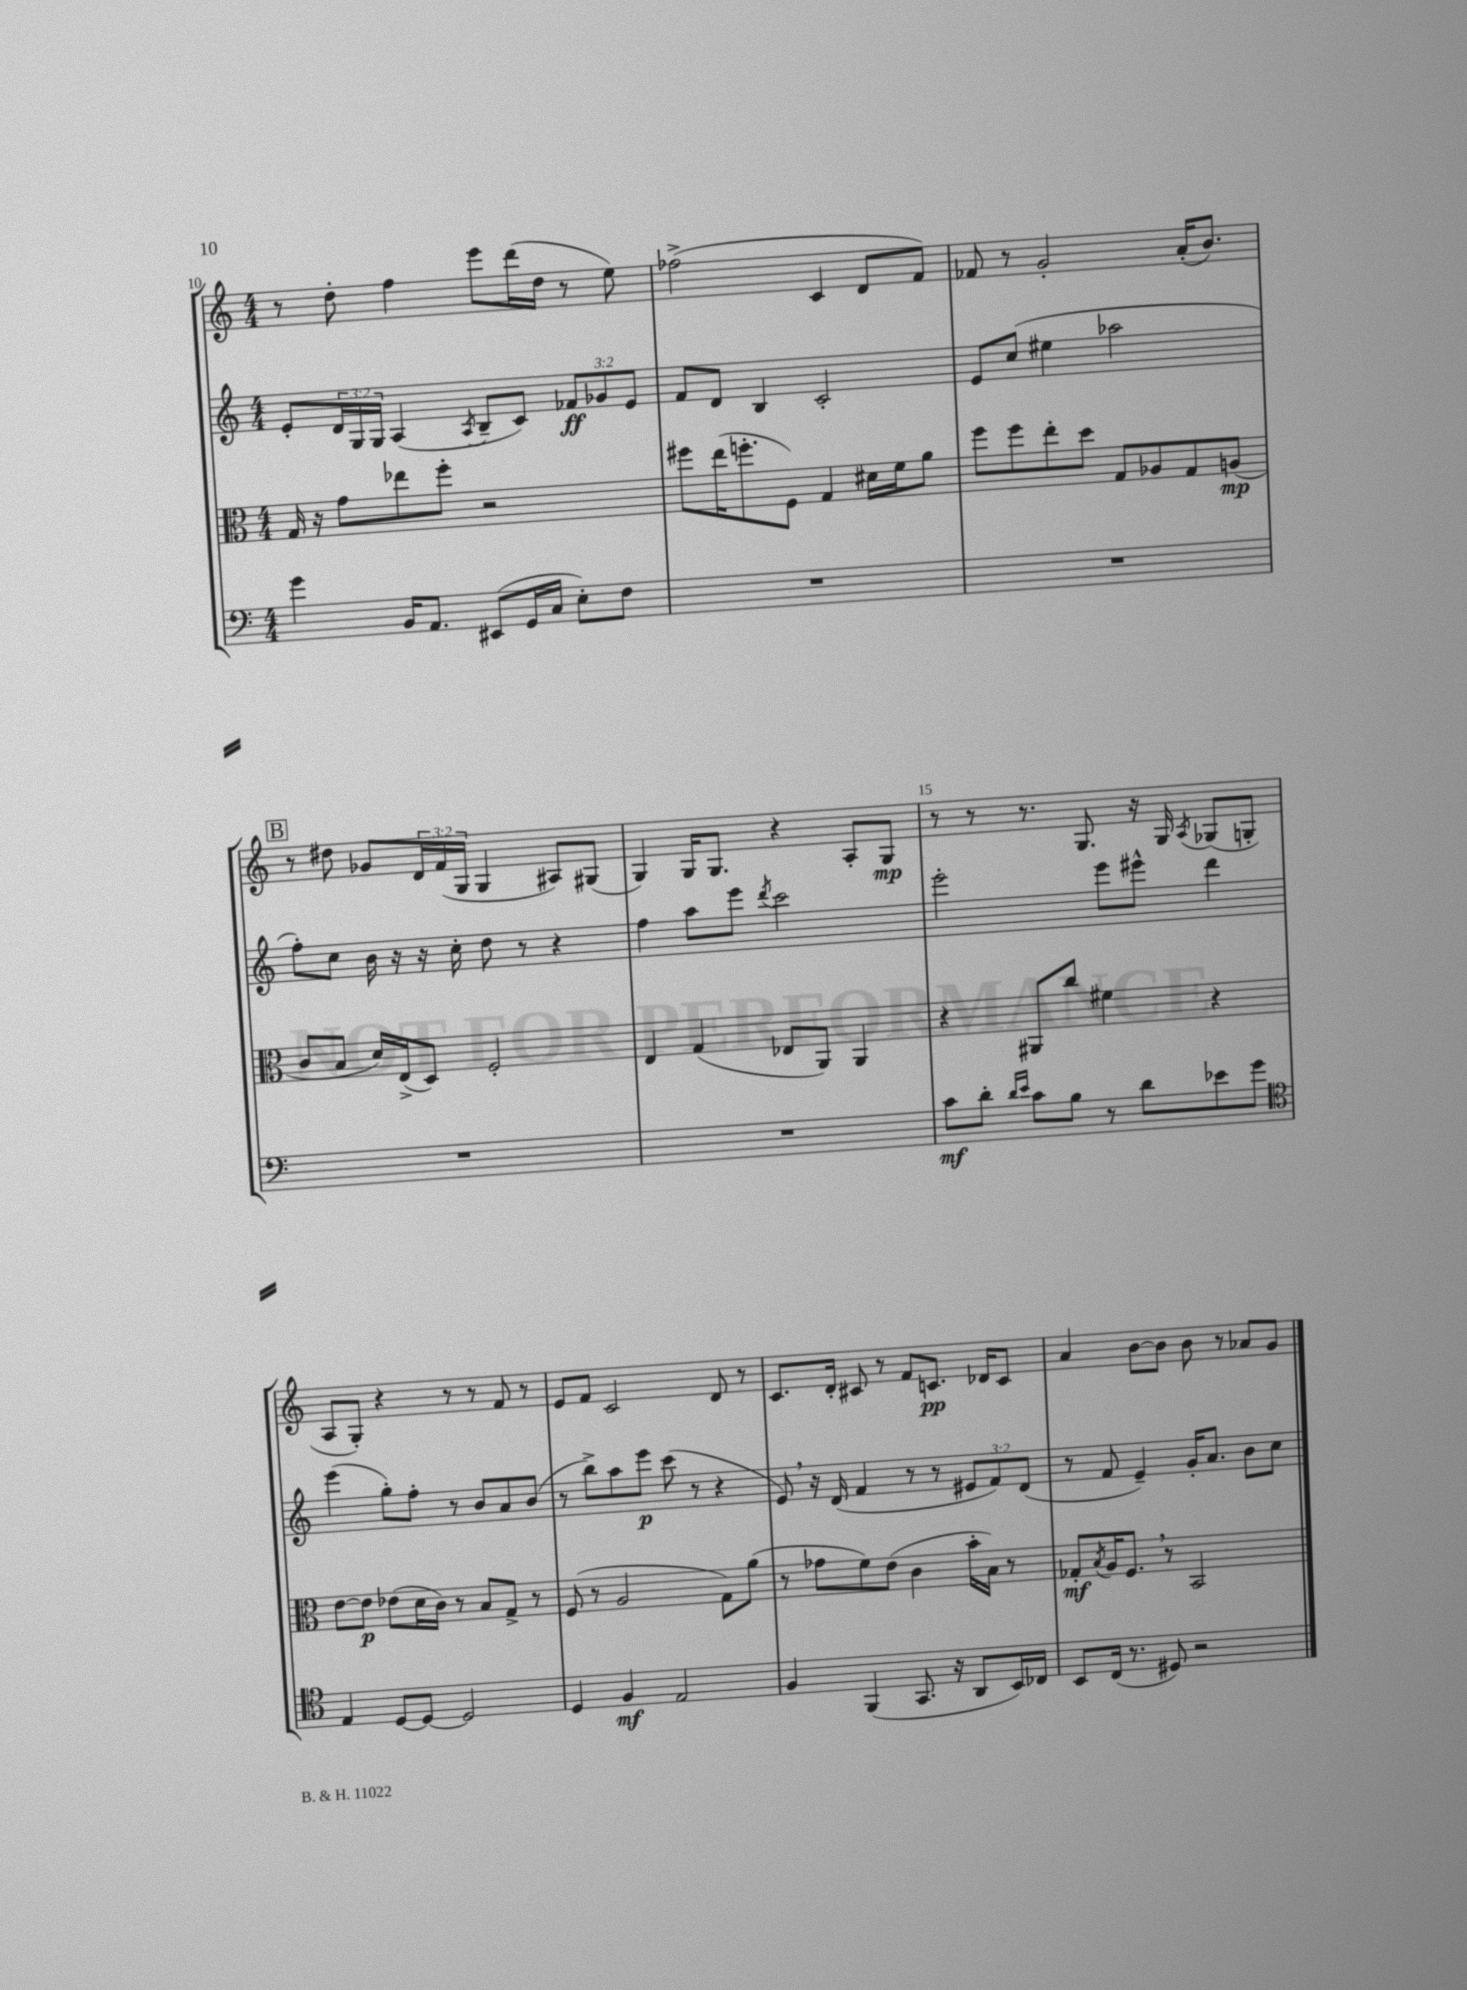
<<
\new StaffGroup <<
\new Staff = "s0" {
    \clef treble \key c \major \numericTimeSignature \time 4/4 \override Staff.TupletNumber.text = #tuplet-number::calc-fraction-text
    r8 d''8-. f''4 e'''8 d'''16( d''16 r8 e''8) |
    fes''2->( c'4 d'8 f'8) |
    fes'8 r8 g'2-. a'16-.( b'8.) |
    \mark \markup { \box "B" } r8 dis''8 ges'8 \tuplet 3/2 { d'16 f'16( g16 } g4 ais8) gis8( |
    g4) g16 g8. r4 a8-. g8\mp |
    r8 r8 r8. g8. r16 g16 \acciaccatura { a8 } ges8( g8-. |
    a8 g8-.) r4 r8 r8 f'8 r8 |
    e'8 f'8 c'2 d'8 r8 |
    c'8. d'16-. cis'8 r8 f'8 c'8.\pp des'16 c'8 |
    a'4 b'8~ b'8 b'8 r8 aes'8 g'8 \bar "|." |
}
\new Staff = "s1" {
    \clef treble \key c \major \numericTimeSignature \time 4/4 \override Staff.TupletNumber.text = #tuplet-number::calc-fraction-text
    e'8-. \tuplet 3/2 { d'16 g16 g16 } a4( \acciaccatura { a8 } b8-- c'8) \tuplet 3/2 { fes'8\ff ges'8 e'8 } |
    f'8 d'8 b4 c'2-. |
    e'8 c''8( eis''4 aes''2 |
    \mark \markup { \box "B" } f''8-.) c''8 b'16 r16 r16 c''16-. d''8 r8 r4 |
    f''4 a''8 e'''8 \acciaccatura { d'''8 } c'''2 |
    e'''2-. e'''8 eis'''8-^ d'''4 |
    e'''4( g''8-.) f''8-. r8 b'8 a'8 b'8( |
    r8 b''8->) a''8 e'''8\p c'''8( r8 r4 |
    e'8) \breathe r16 d'16( f'4 r8 r8 \tuplet 3/2 { eis'8 f'8) d'8( } |
    r8 f'8 e'4--) g'16-. a'8. b'8 c''8 \bar "|." |
}
\new Staff = "s2" {
    \clef alto \key c \major \numericTimeSignature \time 4/4
    g16 r16 g'8 ees''8 f''8-. r2 |
    fis''8 e''16( f''8.-. f8) g4 dis'16 f'16 a'8 |
    f''8 f''8 e''8-. d''8 g8 aes8 g8 a8\mp( |
    \mark \markup { \box "B" } c'8 b8 d'16) e16->( d8) f2-. |
    e4 g4( ees8 a,8) a,4 |
    r4 ais,8 c''8 fis'4 r4 |
    e'8~ e'8\p ees'8( d'16 c'16) r8 b8 g8-> r8 |
    f8( r8 a2 g8) a'8( |
    r8 ges'8 f'8) e'8( c'4 b'16-. b16) r8 |
    ges8-.\mf \acciaccatura { b8 } a16 f8. \breathe r8 b,2 \bar "|." |
}
\new Staff = "s3" {
    \clef bass \key c \major \numericTimeSignature \time 4/4
    g'4 b,16 a,8. eis,8( g,16 c16 e8-.) f8 |
    R1 |
    R1 |
    \mark \markup { \box "B" } R1 |
    R1 |
    c'8\mf d'8-. \grace { d'16 e'16 } c'8 b8 r8 d'8 ees'8 g'8 |
    \clef tenor e4 d8~ d8~ d2 |
    d4 f4\mf e2 |
    f4 f,4( g,8. r16 a,8 b,16) ces16 |
    b,8 c16( r8. dis8) r2 \bar "|." |
}
>>
>>
\layout { \context { \Score currentBarNumber = #10 \override BarNumber.break-visibility = ##(#f #t #t) barNumberVisibility = #(every-nth-bar-number-visible 5) } }
